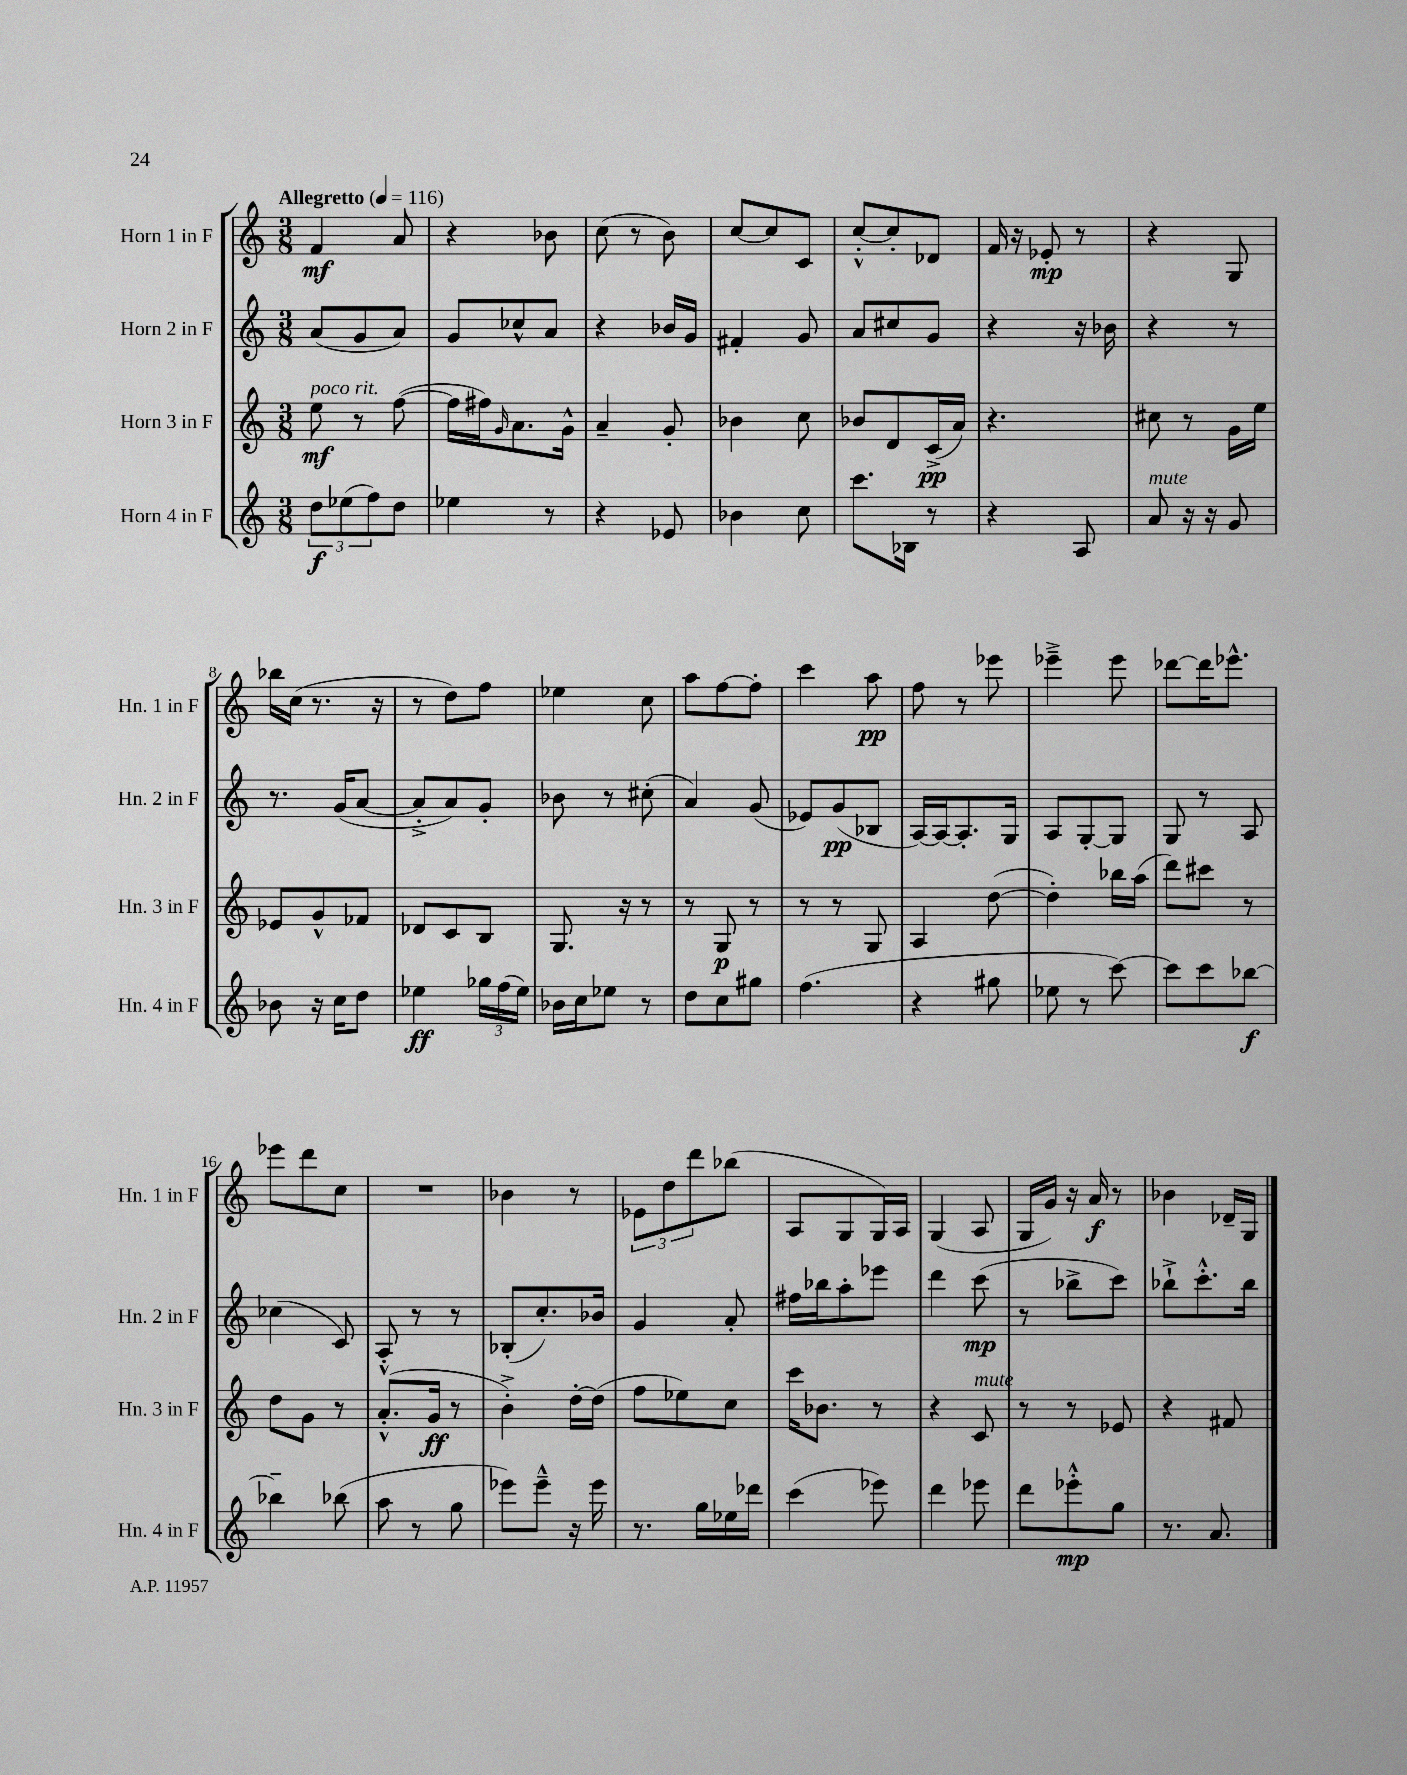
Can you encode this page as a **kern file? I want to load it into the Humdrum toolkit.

**kern	**kern	**kern	**kern
*staff4	*staff3	*staff2	*staff1
*clefG2	*clefG2	*clefG2	*clefG2
*k[]	*k[]	*k[]	*k[]
*M3/8	*M3/8	*M3/8	*M3/8
*MM116	*MM116	*MM116	*MM116
12dd	8ee	(8a	4f
(12ee-	.	.	.
.	8r	8g	.
12ff)	.	.	.
8dd	([8ff	8a)	8a
=	=	=	=
4ee-	16ff]	8g	4r
.	16ff#)	.	.
.	16qqg	.	.
.	8.a	8cc-^^	.
8r	.	8a	8b-
.	16g^^	.	.
=	=	=	=
4r	4a~	4r	(8cc
.	.	.	8r
8e-	8g'	16b-	8b)
.	.	16g	.
=	=	=	=
4b-	4b-	4f#'	[8cc
.	.	.	8cc]
8cc	8cc	8g	8c
=	=	=	=
8.ccc	8b-	8a	[8cc'^^
.	8d	8cc#	8cc']
16B-	.	.	.
8r	(16c^	8g	8d-
.	16a)	.	.
=	=	=	=
4r	4.r	4r	16f
.	.	.	16r
.	.	.	8e-'
8A	.	16r	8r
.	.	16b-	.
=	=	=	=
8a	8cc#	4r	4r
16r	8r	.	.
16r	.	.	.
8g	16g	8r	8G
.	16ee	.	.
=	=	=	=
8b-	8e-	8.r	16bb-
.	.	.	(16cc
16r	8g^^	.	8.r
16cc	.	(16g	.
8dd	8f-	[8a	.
.	.	.	16r
=	=	=	=
4ee-	8d-	8a'^]	8r
.	8c	8a)	8dd)
24gg-	8B	8g'	8ff
(24ff	.	.	.
24ee-)	.	.	.
=	=	=	=
16b-	8.G	8b-	4ee-
16cc	.	.	.
8ee-	.	8r	.
.	16r	.	.
8r	8r	(8cc#'	8cc
=	=	=	=
8dd	8r	4a)	8aa
8cc	8G	.	[8ff
8gg#	8r	(8g	8ff']
=	=	=	=
(4.ff	8r	8e-)	4ccc
.	8r	(8g	.
.	8G	8B-	8aa
=	=	=	=
4r	4A	[16A)	8ff
.	.	16A_	.
.	.	8.A']	8r
8gg#	([8dd	.	8eee-
.	.	16G	.
=	=	=	=
8ee-	4dd'])	8A	4eee-~^
8r	.	[8G'	.
[8ccc)	16bb-	8G]	8eee-
.	(16aa	.	.
=	=	=	=
8ccc]	8ddd)	8G	[8ddd-
8ccc	8ccc#	8r	16ddd-]
.	.	.	8.eee-^^
[8bb-	8r	8A	.
=	=	=	=
4bb-~]	8dd	(4cc-	8eee-
.	8g	.	8ddd
(8bb-	8r	8c)	8cc
=	=	=	=
8aa	(8.a'^^	8A'^^	4.r
8r	.	8r	.
.	16g	.	.
8gg	8r	8r	.
=	=	=	=
8eee-)	4b'^)	(8B-'	4b-
8eee-~^^	.	8.cc')	.
16r	[16dd'	.	8r
16eee-	(16dd]	16b-	.
=	=	=	=
8.r	8ff	4g	12e-
.	.	.	12dd
.	8ee-)	.	.
.	.	.	12ddd
16gg	.	.	.
16ee-	8cc	8a'	(8bb-
16ddd-	.	.	.
=	=	=	=
(4ccc	16ccc	16ff#	8A
.	8.b-	16bb-	.
.	.	8aa'	8G
8eee-)	8r	8eee-	16G)
.	.	.	16A
=	=	=	=
4ddd	4r	4ddd	(4G
8eee-	8c	(8ccc	8A
=	=	=	=
8ddd	8r	8r	16G
.	.	.	16g)
8eee-'^^	8r	8bb-^	16r
.	.	.	16a
8gg	8e-	8ccc)	8r
=	=	=	=
8.r	4r	8bb-`^	4b-
.	.	8.ccc'^^	.
8.a	.	.	.
.	8f#	.	16d-~
.	.	16bb-	16G
==	==	==	==
*-	*-	*-	*-
